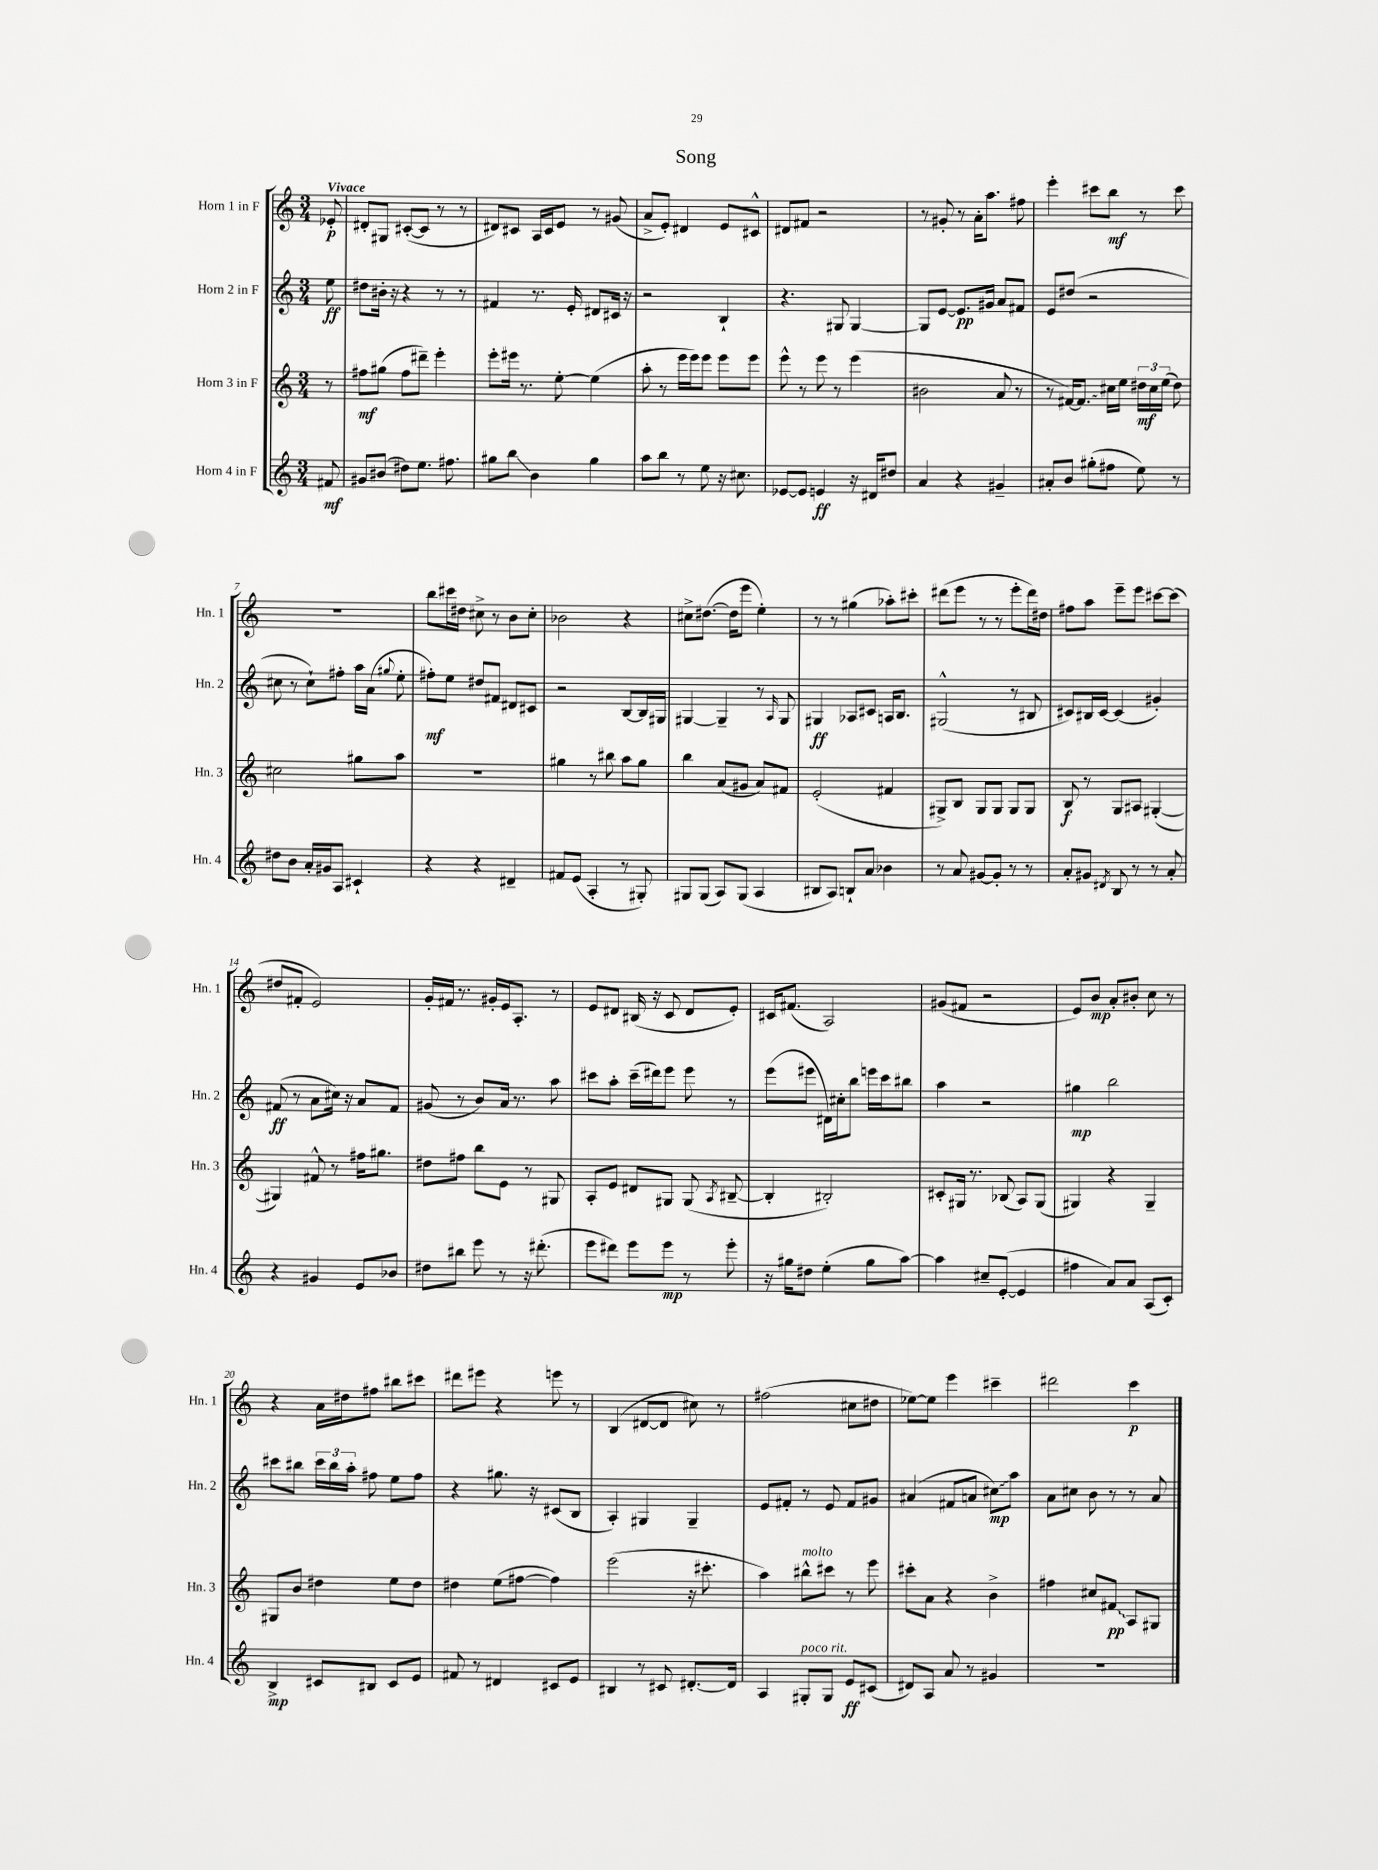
\header { title = "Song" }
<<
\new StaffGroup <<
\new Staff = "s0" \with { instrumentName = "Horn 1 in F" shortInstrumentName = "Hn. 1" } {
    \clef treble \key c \major \numericTimeSignature \time 3/4 \partial 8 \tempo "Vivace"
    \autoBeamOff ees'8-.\p |
    dis'8[-. gis8] cis'8[~-.( cis'8] r8 r8 |
    dis'8[) cis'8] a16[ cis'16 e'8] r8 gis'8( |
    a'8[-> e'8]-.) dis'4 e'8[ cis'8]-^ |
    dis'8[ fis'8] r2 |
    r8 gis'8-. r8 a'16[-. a''8.] fis''8 |
    e'''4-. cis'''8[ b''8]\mf r8 cis'''8 |
    R2. |
    b''8[ cis'''16 dis''16] cis''8-> r8 b'8[ cis''8]-. |
    bes'2 r4 |
    cis''8[-> dis''8.]~( dis''16[ e'''8] e''4-.) |
    r8 r8 gis''4( aes''8[-.) cis'''8]-. |
    dis'''8[( e'''8] r8 r8 e'''8[-. dis'''16) dis''16] |
    fis''8[ a''8] e'''8[-- e'''8] cis'''8[~ cis'''8]( |
    dis''8[ fis'8]-. e'2) |
    g'16[-. fis'16] r8. gis'16[-. e'16 a8.]-. r8 |
    e'8[ dis'8] bis16( r16 c'8 dis'8[ e'8]-.) |
    cis'16[ fis'8.]( a2) |
    gis'8[( fis'8] r2 |
    e'8[) b'8]\mp a'8[-. bis'8]-. c''8 r8 |
    r4 a'16[ dis''16 fis''8] bis''8[ cis'''8] |
    dis'''8[ eis'''8] r4 e'''8 r8 |
    b4( dis'8[~ dis'8] cis''8) r8 |
    fis''2( cis''8[ dis''8] |
    ees''8[~) ees''8] e'''4 cis'''4-- |
    dis'''2 c'''4\p \bar "|." |
}
\new Staff = "s1" \with { instrumentName = "Horn 2 in F" shortInstrumentName = "Hn. 2" } {
    \clef treble \key c \major \numericTimeSignature \time 3/4 \partial 8
    \autoBeamOff e''8\ff |
    dis''8[ bis'16]-. r16 r4 r8 r8 |
    fis'4 r8. e'16-. dis'8[ cis'16] r16 |
    r2 b4-! |
    r4. gis8 gis4~ |
    gis8[ e'8]~ e'8.[\pp gis'16] a'8[ fis'8] |
    e'8[ dis''8]( r2 |
    cis''8 r8 cis''8[-!) fis''8]-. a''16[ a'16]( \appoggiatura { gis''8 } e''8-. |
    fis''8[-.\mf) e''8] dis''8[ fis'8] dis'8[ cis'8] |
    r2 b8[~ b16 gis16] |
    gis4~ gis4-- r8 \grace { a16 } gis8 |
    gis4\ff aes8[ cis'8] a16[ b8.] |
    gis2-^( r8 bis8 |
    cis'8[) bis16 cis'16]~ cis'4( gis'4-.) |
    fis'8\ff( r8 a'8[ cis''16]) r16 a'8[ fis'8] |
    gis'8( r8 b'8[) a'16] r8. a''8 |
    cis'''8[ a''8]-. cis'''16[--( dis'''16) e'''8] e'''8 r8 |
    e'''8[( eis'''8] dis'16[) cis''16-. b''8] e'''16[ c'''16 bis''8] |
    a''4 r2 |
    gis''4\mp b''2 |
    cis'''8[ bis''8] \tuplet 3/2 { cis'''16[ bis''16 a''16]-. } fis''8 e''8[ fis''8] |
    r4 gis''8. r16 cis'8[( b8] |
    a4-.) gis4 gis4-- |
    e'8[ fis'8]-. r8 e'8 fis'8[ gis'8] |
    ais'4( fis'8[ a'8] \once \override Glissando.style = #'zigzag cis''8[\glissando\mp) a''8] |
    a'8[ cis''8] b'8 r8 r8 a'8 \bar "|." |
}
\new Staff = "s2" \with { instrumentName = "Horn 3 in F" shortInstrumentName = "Hn. 3" } {
    \clef treble \key c \major \numericTimeSignature \time 3/4 \partial 8
    \autoBeamOff r8 |
    fis''8[\mf gis''8]( fis''8[ dis'''8]--) e'''4-. |
    e'''8[-. eis'''16] r8. e''8~-. e''4( |
    a''8-. r8 e'''16[ e'''16) e'''8] e'''8[ e'''8] |
    e'''8-^ r8 e'''8 r8 e'''4( |
    bis'2 a'8 r8 |
    r8 fis'16[~) \once \override Glissando.style = #'zigzag fis'8.]\glissando cis''16[ e''16] \tuplet 3/2 { dis''16[\mf cis''16 e''16]( } dis''8) |
    cis''2 gis''8[ a''8] |
    R2. |
    gis''4 r8 bis''8 a''8[ gis''8] |
    b''4 a'8[( gis'8] a'8[) fis'8] |
    e'2-.( fis'4 |
    gis8[->) b8] gis8[ gis8] gis8[ gis8] |
    b8\f r8 g8[ ais8] gis4~-.( |
    gis4) fis'8-^ r8 fis''16[ gis''8.] |
    dis''8[ fis''8] b''8[ e'8] r8 gis8 |
    a8[-. e'8] dis'8[ gis8] gis8( \acciaccatura { a8 } bis8~-- |
    bis4-. bis2-.) |
    cis'8[-. gis16] r8. bes8( a8[) gis8]( |
    gis4) r4 gis4-- |
    gis8[ b'8] dis''4 e''8[ dis''8] |
    dis''4 e''8[( fis''8]~ fis''4) |
    e'''2( r16 cis'''8.-. |
    a''4) bis''8[-^^\markup { \italic "molto" } cis'''8] r8 e'''8 |
    cis'''8[-. a'8] r4 b'4-> |
    fis''4 cis''8[ \once \override Glissando.style = #'zigzag fis'8]\glissando\pp a8[ gis8] \bar "|." |
}
\new Staff = "s3" \with { instrumentName = "Horn 4 in F" shortInstrumentName = "Hn. 4" } {
    \clef treble \key c \major \numericTimeSignature \time 3/4 \partial 8
    \autoBeamOff fis'8\mf |
    gis'8[ bis'8]( dis''8[) e''8.] fis''8. |
    gis''8[ b''8]\glissando b'4 gis''4 |
    a''8[ b''8] r8 e''8 r16 cis''8. |
    ees'8[~ ees'8] e'4\ff r16 dis'16[ dis''8] |
    a'4 r4 gis'4-- |
    ais'8[-. b'8] gis''8[-.( fis''8] e''8) r8 |
    dis''8[ b'8] a'16[-. gis'16 a8] cis'4-! |
    r4 r4 dis'4-- |
    fis'8[ e'8]( a4-. r8 gis8-.) |
    gis8[ gis8]( a8[) gis8]( a4 |
    bis8[ a8]) b8[-! a'8] bes'4 |
    r8 a'8 gis'8[~ gis'8]-. r8 r8 |
    a'8[-. gis'8] \acciaccatura { dis'8 } b8 r8 r8 a'8-. |
    r4 gis'4 e'8[ bes'8] |
    dis''8[ bis''8] e'''8 r8 r16 dis'''8.-.( |
    e'''8[ dis'''8]) e'''8[ e'''8]\mp r8 e'''8-. |
    r16 gis''16[ dis''8] e''4-.( gis''8[ a''8]~) |
    a''4 cis''8[-- e'8]~-.( e'4 |
    fis''4 a'8[) a'8] a8[( c'8]-.) |
    b4->\mp cis'8[ bis8] cis'8[ e'8] |
    fis'8 r8 dis'4 cis'8[ e'8] |
    bis4 r8 cis'8 dis'8.[~-. dis'16] |
    a4 gis8[-.^\markup { \italic "poco rit." } gis8] e'8[\ff cis'8]( |
    dis'8[) a8] a'8 r8 gis'4 |
    R2. \bar "|." |
}
>>
>>
